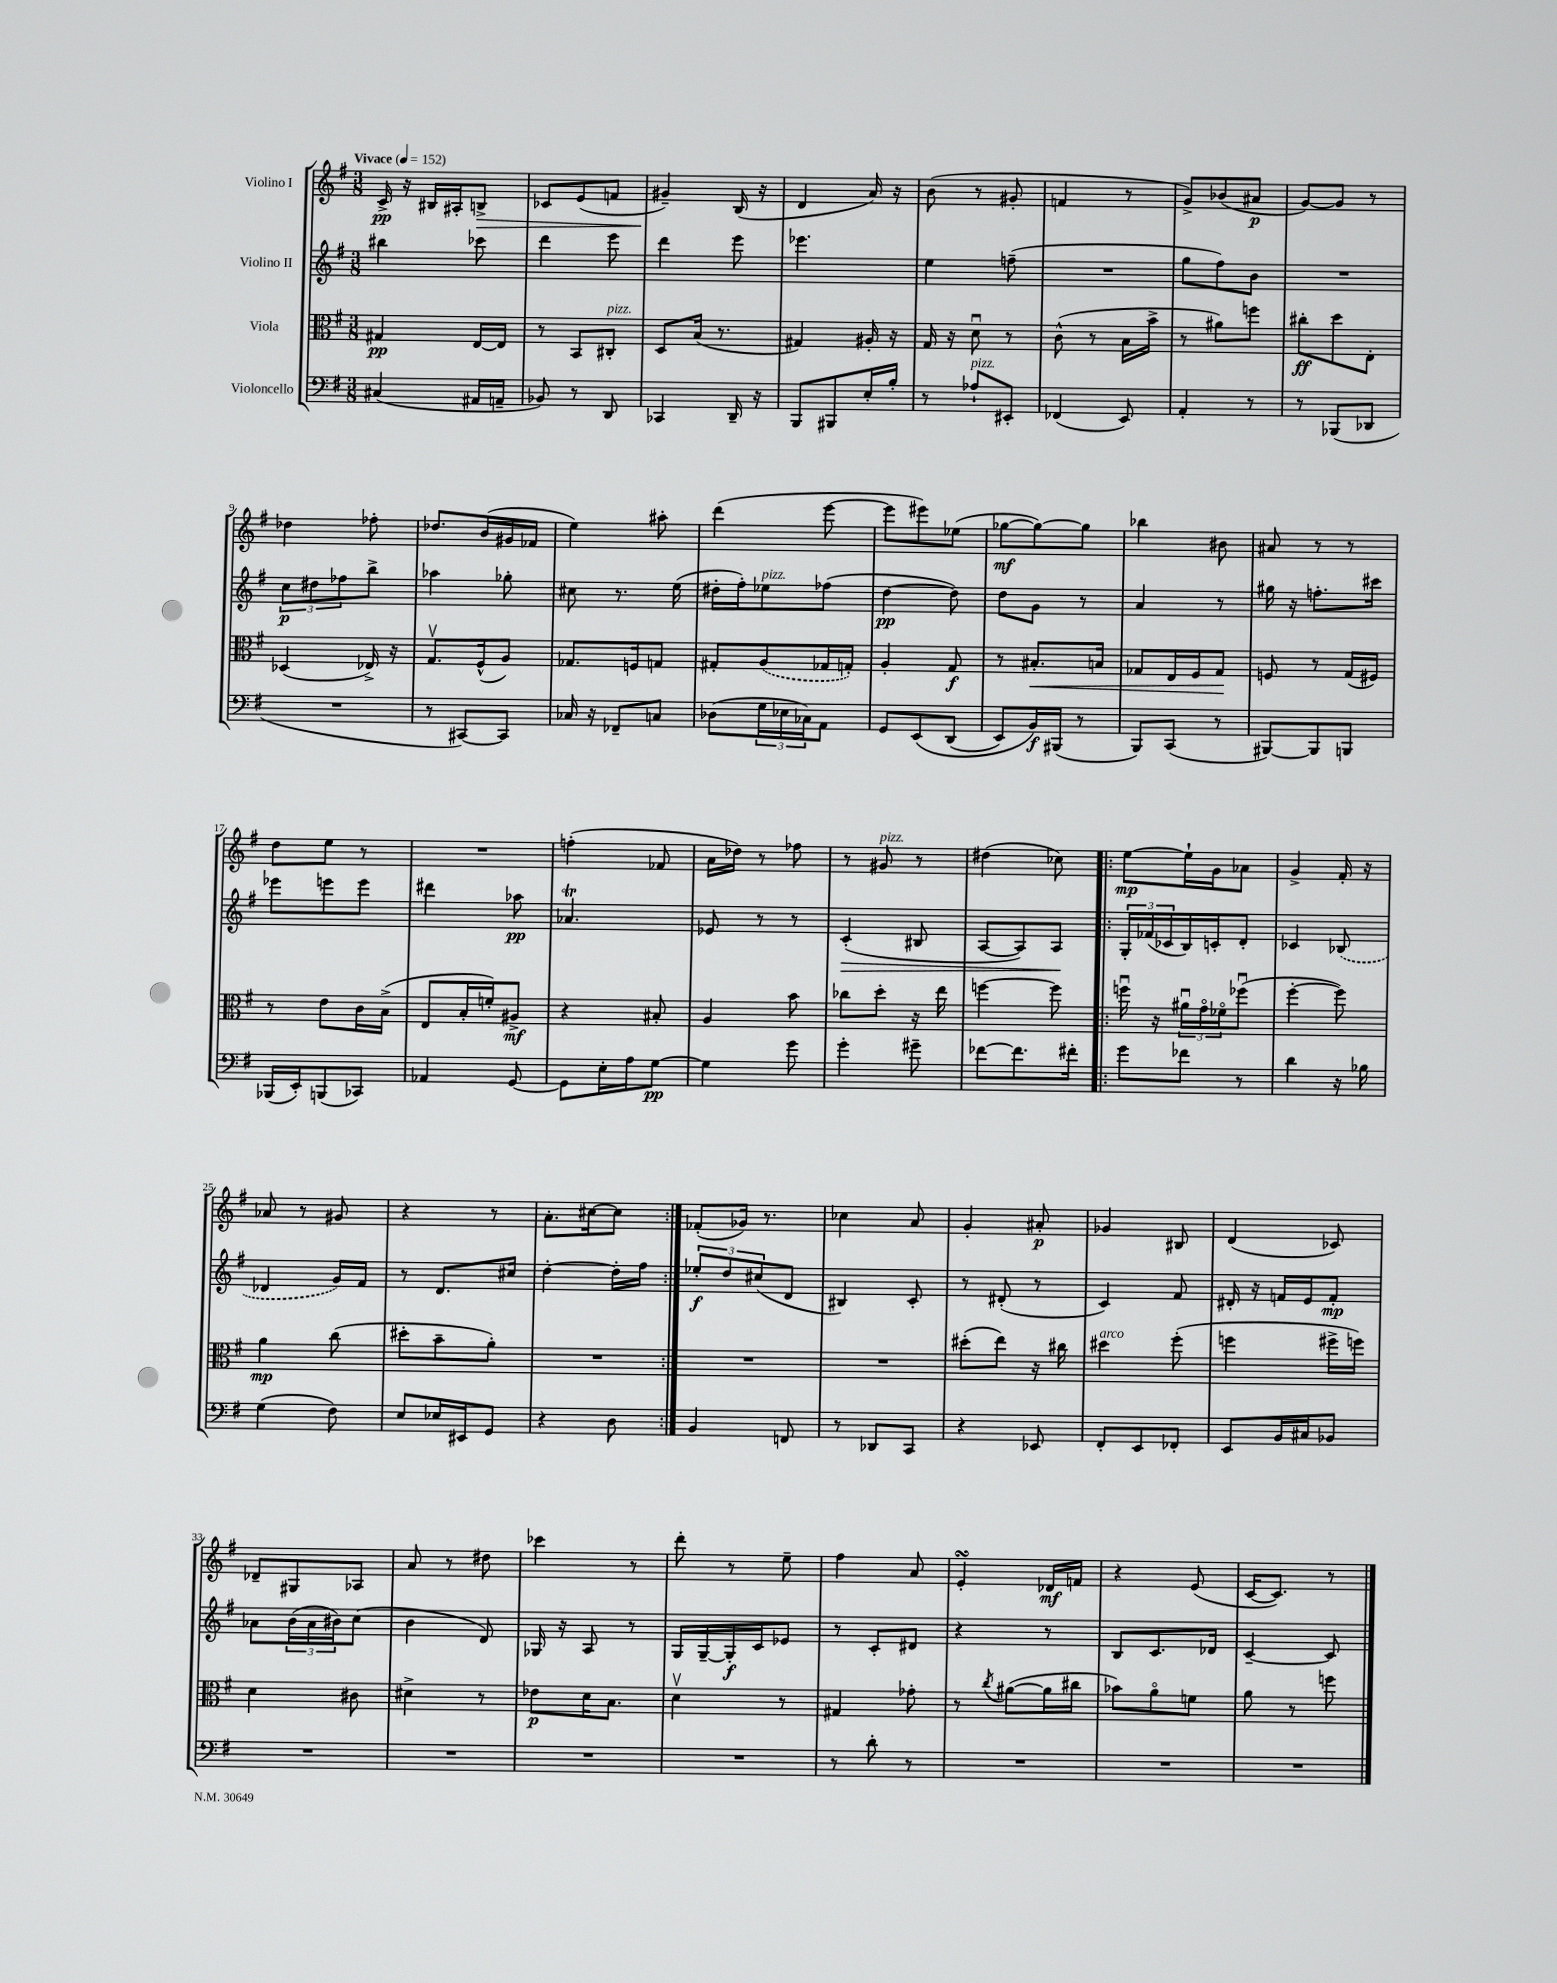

**kern	**dynam	**kern	**dynam	**kern	**dynam	**kern	**dynam
*part4	*part4	*part3	*part3	*part2	*part2	*part1	*part1
*staff4	*staff4	*staff3	*staff3	*staff2	*staff2	*staff1	*staff1
*I"Violoncello	*	*I"Viola	*	*I"Violino II	*	*I"Violino I	*
*clefF4	*	*clefC3	*	*clefG2	*	*clefG2	*
*k[f#]	*	*k[f#]	*	*k[f#]	*	*k[f#]	*
*M3/8	*	*M3/8	*	*M3/8	*	*M3/8	*
*MM152	*	*MM152	*	*MM152	*	*MM152	*
=1	=1	=1	=1	=1	=1	=1	=1
!	!	!	!	!	!	!LO:TX:a:B:t=Vivace	!
(4C#X/	.	4G#X/	pp	4bb#X\	.	16c^/	pp
.	.	.	.	.	.	16r	.
.	.	.	.	.	.	16B#X/LL	.
.	.	.	.	.	.	16A#X'/J	.
!	!	!	!	!	!	!	!LO:HP:b
16AA#X/LL	.	[16E/LL	.	8ccc-X\	.	8Bn^/J	>
16AAn~/JJ	.	16E/JJ]	.	.	.	.	.
=2	=2	=2	=2	=2	=2	=2	=2
8BB-X/)	.	8r	.	4ddd\	.	8c-X/L	.
8r	.	8BB/L	.	.	.	(8e/	.
!	!	!LO:TX:a:i:t=pizz.	!	!	!	!	!
8DD/	.	8C#X'/J	.	8eee\	.	8fn/J	.
=3	=3	=3	=3	=3	=3	=3	=3
4CC-X/	.	8D/L	.	4ddd\	.	4g#X~/)	.
.	.	(16B/Jk	.	.	.	.	.
.	.	8.r	.	.	.	.	.
16DD~/	.	.	.	8eee\	.	(16B/	]
16r	.	.	.	.	.	16r	.
=4	=4	=4	=4	=4	=4	=4	=4
8BBB/L	.	4G#X/)	.	4.eee-X\	.	4d/	.
8BBB#X/	.	.	.	.	.	.	.
16E'/L	.	16A#X'/	.	.	.	16a/)	.
16B'/JJ	.	16r	.	.	.	16r	.
=5	=5	=5	=5	=5	=5	=5	=5
8r	.	16G/	.	4ee\	.	(8b\	.
.	.	16r	.	.	.	.	.
!LO:TX:a:i:t=pizz.	!	!	!	!	!	!	!
8A-X`/L	.	8du\	.	.	.	8r	.
8EE#X'/J	.	8r	.	(8ffn~\	.	8g#X'/	.
=6	=6	=6	=6	=6	=6	=6	=6
(4FF-X/	.	(8c^^\	.	4.r	.	4fn/	.
.	.	8r	.	.	.	.	.
8EE/)	.	16B\LL	.	.	.	8r	.
.	.	16b^\JJ	.	.	.	.	.
=7	=7	=7	=7	=7	=7	=7	=7
4AA'/	.	8r	.	8gg\L	.	8g^/L)	.
.	.	8a#X\L)	.	8ff#\)	.	(8b-X/	.
8r	.	8ffn\J	.	8b\J	.	8a#X/J	p
=8	=8	=8	=8	=8	=8	=8	=8
8r	.	8cc#X'\L	ff	4.r	.	[8g/L)	.
(8BBB-X/L	.	8dd\	.	.	.	8g/J]	.
8DD-X/J	.	8E'\J	.	.	.	8r	.
!!LO:LB:g=z
=9	=9	=9	=9	=9	=9	=9	=9
4.r	.	(4D-X/	.	12cc\L	p	4dd-X\	.
.	.	.	.	12dd#X\	.	.	.
.	.	.	.	12ff-X\	.	.	.
.	.	16E-X^/)	.	8bb^\J	.	8ff-X'\	.
.	.	16r	.	.	.	.	.
=10	=10	=10	=10	=10	=10	=10	=10
8r	.	8.Gv/L	.	4aa-X\	.	8.dd-X/L	.
[8CC#X/L)	.	.	.	.	.	.	.
.	.	(16F#^^/k	.	.	.	(16b/L	.
8CC#/J]	.	8A/J)	.	8gg-X'\	.	16g#X/	.
.	.	.	.	.	.	16f-X/JJ	.
=11	=11	=11	=11	=11	=11	=11	=11
16C-X/	.	8.G-X/L	.	8cc#X\	.	4ee\)	.
16r	.	.	.	.	.	.	.
8FF-X~/L	.	.	.	8.r	.	.	.
.	.	16Fn/k	.	.	.	.	.
8Cn/J	.	8Gn/J	.	.	.	8aa#X'\	.
.	.	.	.	(16ee\	.	.	.
=12	=12	=12	=12	=12	=12	=12	=12
(8D-X\L	.	8G#X'/L	.	16dd#X'\LL	.	(4ddd\	.
.	.	.	.	16ff#'\J)	.	.	.
!	!	!	!	!LO:TX:a:i:t=pizz.	!	!	!
24G\L	.	(8A/	.	8ee-X\	.	.	.
24E-X\	.	.	.	.	.	.	.
24C-X\J)	.	.	.	.	.	.	.
8AA\J	.	16G-X/L	.	(8ff-X\J	.	[8eee\	.
.	.	16Gn'/JJ)	.	.	.	.	.
=13	=13	=13	=13	=13	=13	=13	=13
8GG/L	.	4A'/	.	[4dd\	pp	8eee\L]	.
(8EE/	.	.	.	.	.	8eee#X\)	.
(8DD/J	.	8G/	f	8dd\])	.	(8ee-X\J	.
=14	=14	=14	=14	=14	=14	=14	=14
8EE/L)	.	8r	.	8dd\L	.	[8gg-X\L	mf
!	!	!	!LO:HP:b	!	!	!	!
16BB/L)	f	8.B#X'/L	<	8g\J	.	8gg-\_)	.
(16BBB#X/JJ	.	.	.	.	.	.	.
8r	.	.	.	8r	.	8gg-\J]	.
.	.	16Bn/Jk	.	.	.	.	.
=15	=15	=15	=15	=15	=15	=15	=15
8BBB/L)	.	8G-X/L	.	4a/	.	4bb-X\	.
(8CC/J	.	16E/L	.	.	.	.	.
.	.	16F#/J	.	.	.	.	.
8r	.	8G-/J	.	8r	.	8b#X\	.
.	.	.	[	.	.	.	.
=16	=16	=16	=16	=16	=16	=16	=16
[8BBB#X/L)	.	8Fn/	.	16gg#X\	.	8a#X/	.
.	.	.	.	16r	.	.	.
8BBB#/]	.	8r	.	8.ffn'\L	.	8r	.
8BBBn/J	.	(16G/LL	.	.	.	8r	.
.	.	16F#X/JJ)	.	16ccc#X\Jk	.	.	.
!!LO:LB:g=z
=17	=17	=17	=17	=17	=17	=17	=17
(16BBB-X/LL	.	8r	.	8eee-X\L	.	8dd\L	.
16EE'/J)	.	.	.	.	.	.	.
(8BBBn/	.	8e\L	.	8eeen\	.	8ee\J	.
8CC-X/J)	.	16c\L	.	8eee\J	.	8r	.
.	.	(16B^\JJ	.	.	.	.	.
=18	=18	=18	=18	=18	=18	=18	=18
4AA-X/	.	8E/L	.	4ddd#X\	.	4.r	.
.	.	16B'/L	.	.	.	.	.
.	.	16fn'/J)	.	.	.	.	.
[8GG/	.	8A#X^/J	mf	8aa-X\	pp	.	.
=19	=19	=19	=19	=19	=19	=19	=19
8GG\L]	.	4r	.	4.a-XT/	.	(4ffn'\	.
16E'\L	.	.	.	.	.	.	.
16A\J	.	.	.	.	.	.	.
[8G\J	pp	8B#X'/	.	.	.	8f-X/	.
=20	=20	=20	=20	=20	=20	=20	=20
4G\]	.	4A/	.	8e-X/	.	16a\LL	.
.	.	.	.	.	.	16dd-X\JJ)	.
.	.	.	.	8r	.	8r	.
8g\	.	8b\	.	8r	.	8ff-X\	.
=21	=21	=21	=21	=21	=21	=21	=21
!	!	!	!	!	!LO:HP:b	!	!
4g'\	.	8cc-X\L	.	(4c'/	>	8r	.
!	!	!	!	!	!	!LO:TX:a:i:t=pizz.	!
.	.	8dd'\J	.	.	.	8g#X/	.
8g#X~\	.	16r	.	8B#X/	.	8r	.
.	.	16ee\	.	.	.	.	.
=22	=22	=22	=22	=22	=22	=22	=22
[8f-X\L	.	[4ffn\	.	[8A/L	.	(4dd#X\	.
8.f-\]	.	.	.	8A/])	.	.	.
.	.	8ff\]	.	8A/J	.	8cc-X\)	.
16f#X'\Jk	.	.	.	.	.	.	.
.	.	.	.	.	]	.	.
=23!|:	=23!|:	=23!|:	=23!|:	=23!|:	=23!|:	=23!|:	=23!|:
8g\L	.	16ffnu\	.	24G'/LL	.	[8ee\L	mp
.	.	.	.	(24f-X/	.	.	.
.	.	16r	.	.	.	.	.
.	.	.	.	24c-X/	.	.	.
8f-X\J	.	24a#Xu\LL	.	16B/)	.	16ee`\L]	.
.	.	24g\	.	.	.	.	.
.	.	.	.	16cn'/J	.	16g\J	.
.	.	24f-X\J	.	.	.	.	.
8r	.	(8ff-Xu\J	.	8d'/J	.	8a-X\J	.
=24	=24	=24	=24	=24	=24	=24	=24
4d\	.	[4ff#'\	.	4c-X/	.	4g^/	.
16r	.	8ff#\])	.	(8B-X/	.	16f#'/	.
16B-X\	.	.	.	.	.	16r	.
!!LO:LB:g=z
=25	=25	=25	=25	=25	=25	=25	=25
(4G\	.	4a\	mp	4d-X/	.	8a-X/	.
.	.	.	.	.	.	8r	.
8F#\)	.	(8cc\	.	16g/LL)	.	8g#X/	.
.	.	.	.	16f#/JJ	.	.	.
=26	=26	=26	=26	=26	=26	=26	=26
8E/L	.	8dd#X'\L	.	8r	.	4r	.
16E-X/L	.	8b~\	.	8.d/L	.	.	.
16EE#X/J	.	.	.	.	.	.	.
8GG/J	.	8a'\J)	.	.	.	8r	.
.	.	.	.	16cc#X/Jk	.	.	.
=27	=27	=27	=27	=27	=27	=27	=27
4r	.	4.r	.	[4dd'\	.	8.a'\L	.
.	.	.	.	.	.	[16cc#X\k	.
8D\	.	.	.	16dd'\LL]	.	8cc#\J]	.
.	.	.	.	16ff#\JJ	.	.	.
=28:|!	=28:|!	=28:|!	=28:|!	=28:|!	=28:|!	=28:|!	=28:|!
4BB/	.	4.r	.	12ee-X'/L	f	(8f-X'/L	.
.	.	.	.	12dd/	.	.	.
.	.	.	.	.	.	16g-X/Jk)	.
.	.	.	.	(12cc#X/	.	.	.
.	.	.	.	.	.	8.r	.
8FFn/	.	.	.	8d/J	.	.	.
=29	=29	=29	=29	=29	=29	=29	=29
8r	.	4.r	.	4B#X/)	.	4cc-X\	.
8DD-X/L	.	.	.	.	.	.	.
8CC/J	.	.	.	8c'/	.	8a/	.
=30	=30	=30	=30	=30	=30	=30	=30
4r	.	(8dd#X'\L	.	8r	.	4g'/	.
.	.	8ee\J)	.	(8d#X'/	.	.	.
8EE-X/	.	16r	.	8r	.	8a#X'/	p
.	.	16cc#X\	.	.	.	.	.
=31	=31	=31	=31	=31	=31	=31	=31
!	!	!LO:TX:a:i:t=arco	!	!	!	!	!
8FF#'/L	.	4dd#X\	.	4c/)	.	4g-X/	.
8EE/	.	.	.	.	.	.	.
8FF-X'/J	.	(8ff#'\	.	8f#/	.	8B#X/	.
=32	=32	=32	=32	=32	=32	=32	=32
8EE/L	.	4ffn\	.	16d#X'/	.	(4d/	.
.	.	.	.	16r	.	.	.
16BB/L	.	.	.	16fn/LL	.	.	.
16C#X/J	.	.	.	16e/J	.	.	.
8BB-X/J	.	16ff#X^\LL	.	8f'/J	mp	8c-X/)	.
.	.	16ffn\JJ)	.	.	.	.	.
!!LO:LB:g=z
=33	=33	=33	=33	=33	=33	=33	=33
4.r	.	4d\	.	8a-X\L	.	8d-X~/L	.
.	.	.	.	(24b\L	.	8G#X/	.
.	.	.	.	24a-\	.	.	.
.	.	.	.	24b#X\J)	.	.	.
.	.	8c#X\	.	(8cc\J	.	8A-X/J	.
=34	=34	=34	=34	=34	=34	=34	=34
4.r	.	4d#X^\	.	4b\	.	8a/	.
.	.	.	.	.	.	8r	.
.	.	8r	.	8d/)	.	8dd#X\	.
=35	=35	=35	=35	=35	=35	=35	=35
4.r	.	8e-X\L	p	16G-X/	.	4ccc-X\	.
.	.	.	.	16r	.	.	.
.	.	16d\K	.	8A/	.	.	.
.	.	8.B\J	.	.	.	.	.
.	.	.	.	8r	.	8r	.
=36	=36	=36	=36	=36	=36	=36	=36
4.r	.	4dv\	.	16G/LL	.	8ddd'\	.
.	.	.	.	[16G~/	.	.	.
.	.	.	.	16G'/]	f	8r	.
.	.	.	.	16c/J	.	.	.
.	.	8r	.	8e-X/J	.	8ee~\	.
=37	=37	=37	=37	=37	=37	=37	=37
8r	.	4G#X/	.	8r	.	4ff#\	.
8d'\	.	.	.	8c'/L	.	.	.
8r	.	8g-X'\	.	8d#X/J	.	8a/	.
=38	=38	=38	=38	=38	=38	=38	=38
4.r	.	8r	.	4r	.	4esSSS'/	.
.	.	8qcc/	.	.	.	.	.
.	.	([8a#X\L	.	.	.	.	.
.	.	16a#\L]	.	8r	.	16d-X/LL	mf
.	.	16cc#X\JJ	.	.	.	16fn/JJ	.
=39	=39	=39	=39	=39	=39	=39	=39
4.r	.	8b-X\L)	.	8B/L	.	4r	.
.	.	8a\	.	8.c/	.	.	.
.	.	8fn\J	.	.	.	(8e/	.
.	.	.	.	16d-X/Jk	.	.	.
=40	=40	=40	=40	=40	=40	=40	=40
4.r	.	8a\	.	[4c~/	.	[16c/KL	.
.	.	.	.	.	.	8.c/J])	.
.	.	8r	.	.	.	.	.
.	.	8ffn\	.	8c/]	.	8r	.
==	==	==	==	==	==	==	==
*-	*-	*-	*-	*-	*-	*-	*-
